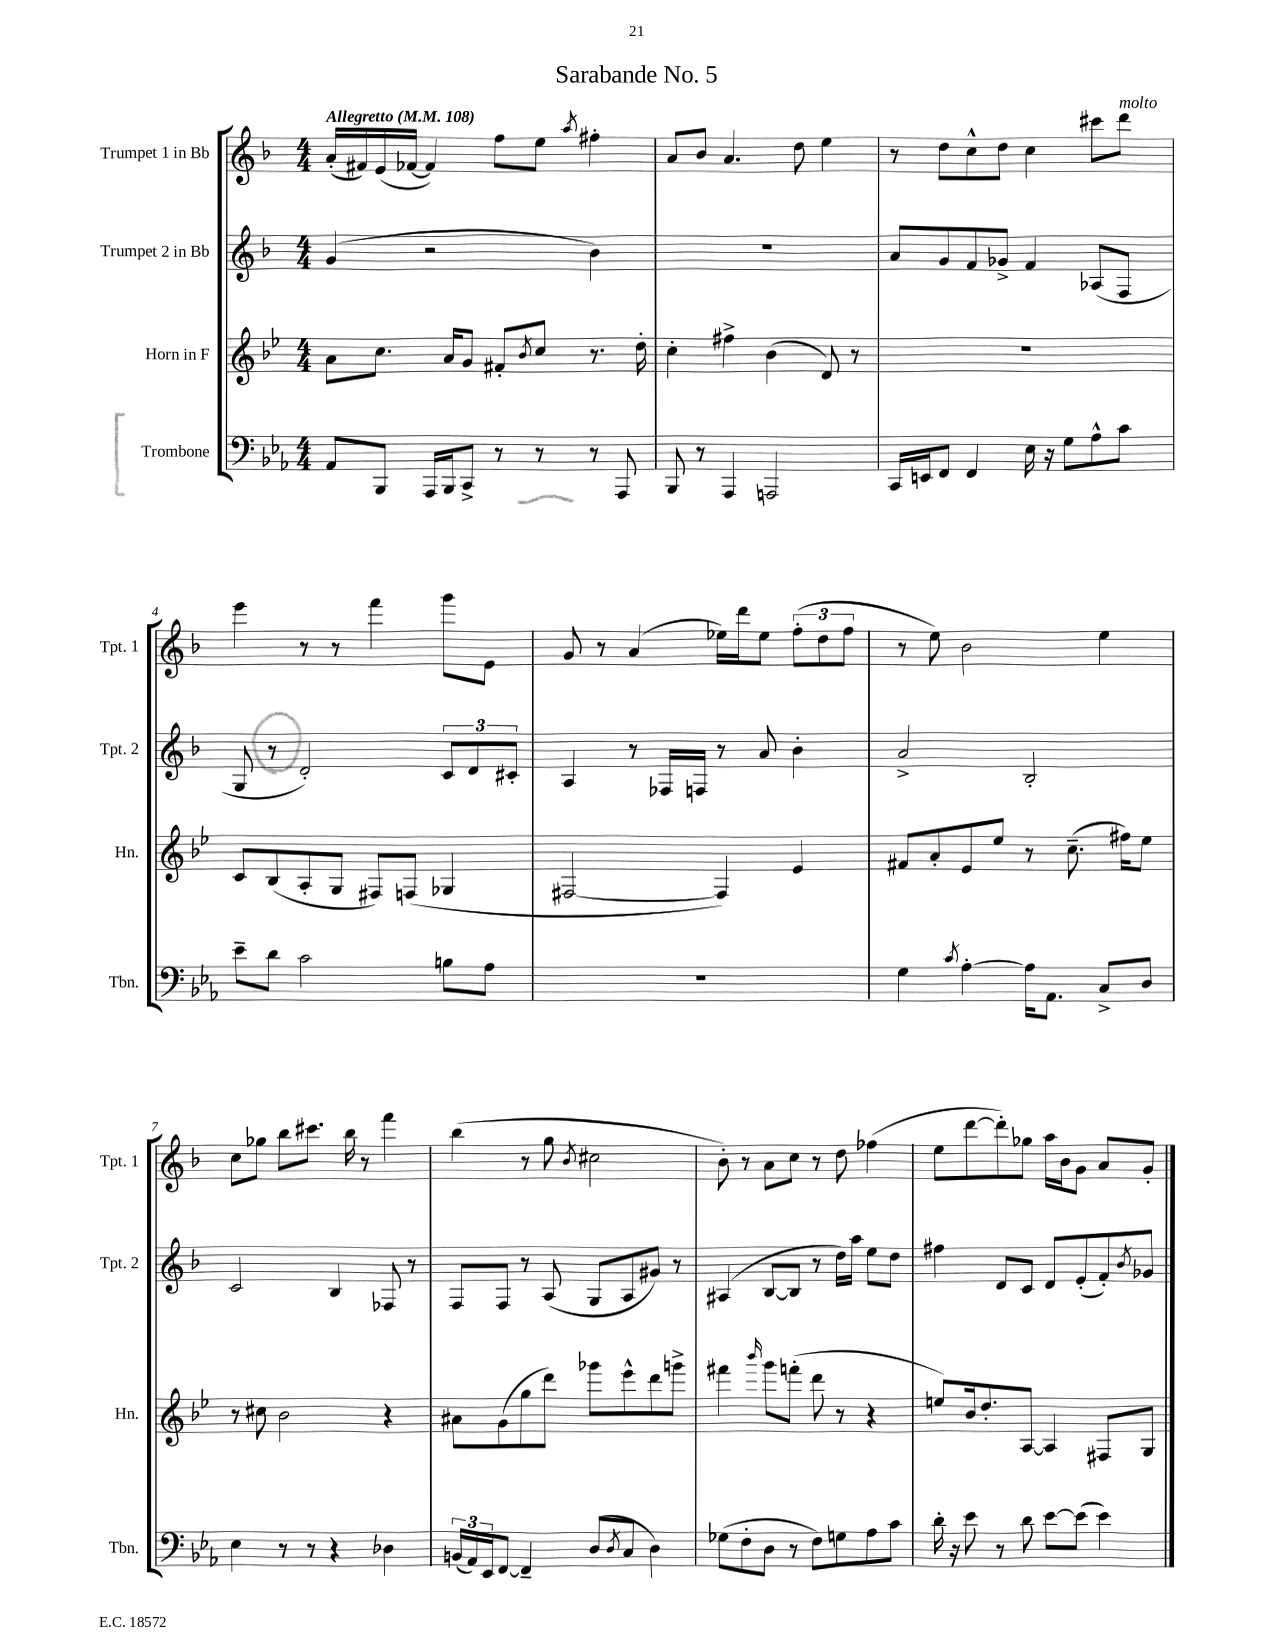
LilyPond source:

\header { title = "Sarabande No. 5" }
<<
\new StaffGroup <<
\new Staff = "s0" \with { instrumentName = "Trumpet 1 in Bb" shortInstrumentName = "Tpt. 1" } {
    \clef treble \key f \major \numericTimeSignature \time 4/4 \tempo "Allegretto" 4 = 108
    a'16-.( fis'16) e'16( fes'16~ fes'4) f''8 e''8 \acciaccatura { a''8 } fis''4-. |
    a'8 bes'8 a'4. d''8 e''4 |
    r8 d''8 c''8-^ d''8 c''4 cis'''8 d'''8^\markup { \italic "molto" } |
    e'''4 r8 r8 f'''4 g'''8 e'8 |
    g'8 r8 a'4( ees''16) d'''16 ees''8 \tuplet 3/2 { f''8-.( d''8 f''8 } |
    r8 e''8) bes'2 e''4 |
    c''8 ges''8 bes''8 cis'''8. bes''16 r8 f'''4 |
    bes''4( r8 g''8 \acciaccatura { bes'8 } cis''2 |
    bes'8-.) r8 a'8 c''8 r8 d''8 fes''4( |
    e''8 d'''8~ d'''8-.) ges''8 a''16 bes'16 g'8 a'8 g'8-. \bar "|." |
}
\new Staff = "s1" \with { instrumentName = "Trumpet 2 in Bb" shortInstrumentName = "Tpt. 2" } {
    \clef treble \key f \major \numericTimeSignature \time 4/4
    g'4( r2 bes'4) |
    R1 |
    a'8 g'8 f'8 ges'8-> f'4 aes8( f8 |
    g8 r8 d'2-.) \tuplet 3/2 { c'8 d'8 cis'8-. } |
    a4 r8 fes16 f16 r8 a'8 bes'4-. |
    a'2-> bes2-. |
    c'2 bes4 fes8 r8 |
    f8 f8 r8 a8( g8 a8 gis'8) r8 |
    ais4( bes8~ bes8 r8 d''16) a''16 e''8 d''8 |
    fis''4 d'8 c'8 d'8 e'8-.( f'8-.) \acciaccatura { bes'8 } ges'8 \bar "|." |
}
\new Staff = "s2" \with { instrumentName = "Horn in F" shortInstrumentName = "Hn." } {
    \clef treble \key bes \major \numericTimeSignature \time 4/4
    a'8 c''8. a'16 g'8 fis'8-. \acciaccatura { bes'8 } c''8 r8. d''16-. |
    c''4-. fis''4-> bes'4( d'8) r8 |
    R1 |
    c'8 bes8( a8-. g8 fis8) f8( ges4 |
    fis2~ fis4) ees'4 |
    fis'8 a'8-. ees'8 ees''8 r8 c''8.--( fis''16) ees''8 |
    r8 cis''8 bes'2 r4 |
    ais'8 g'8( g''8 d'''8) ges'''8 ees'''8-^ d'''8 g'''8-> |
    fis'''4 \grace { bes'''16 } g'''8 f'''8-.( d'''8 r8 r4 |
    e''8) bes'16 d''8.-. a8~ a4 fis8 g8 \bar "|." |
}
\new Staff = "s3" \with { instrumentName = "Trombone" shortInstrumentName = "Tbn." } {
    \clef bass \key ees \major \numericTimeSignature \time 4/4
    aes,8 bes,,8 aes,,16 bes,,16 c,8-> r8 r8 r8 aes,,8 |
    bes,,8 r8 aes,,4 a,,2 |
    c,16 e,16 f,8 f,4 ees16 r16 g8 aes8-^ c'8 |
    ees'8-- d'8 c'2 b8 aes8 |
    R1 |
    g4 \acciaccatura { c'8 } aes4~-. aes16 aes,8. c8-> d8 |
    ees4 r8 r8 r4 des4 |
    \tuplet 3/2 { b,16( aes,16) ees,16 } f,8~ f,4-- d8( \acciaccatura { d8 } c8 d4) |
    ges8( f8-. d8 r8 f8) g8 aes8 c'8 |
    d'16-. r16 ees'8 r8 d'8 ees'8~ ees'8( ees'4) \bar "|." |
}
>>
>>
